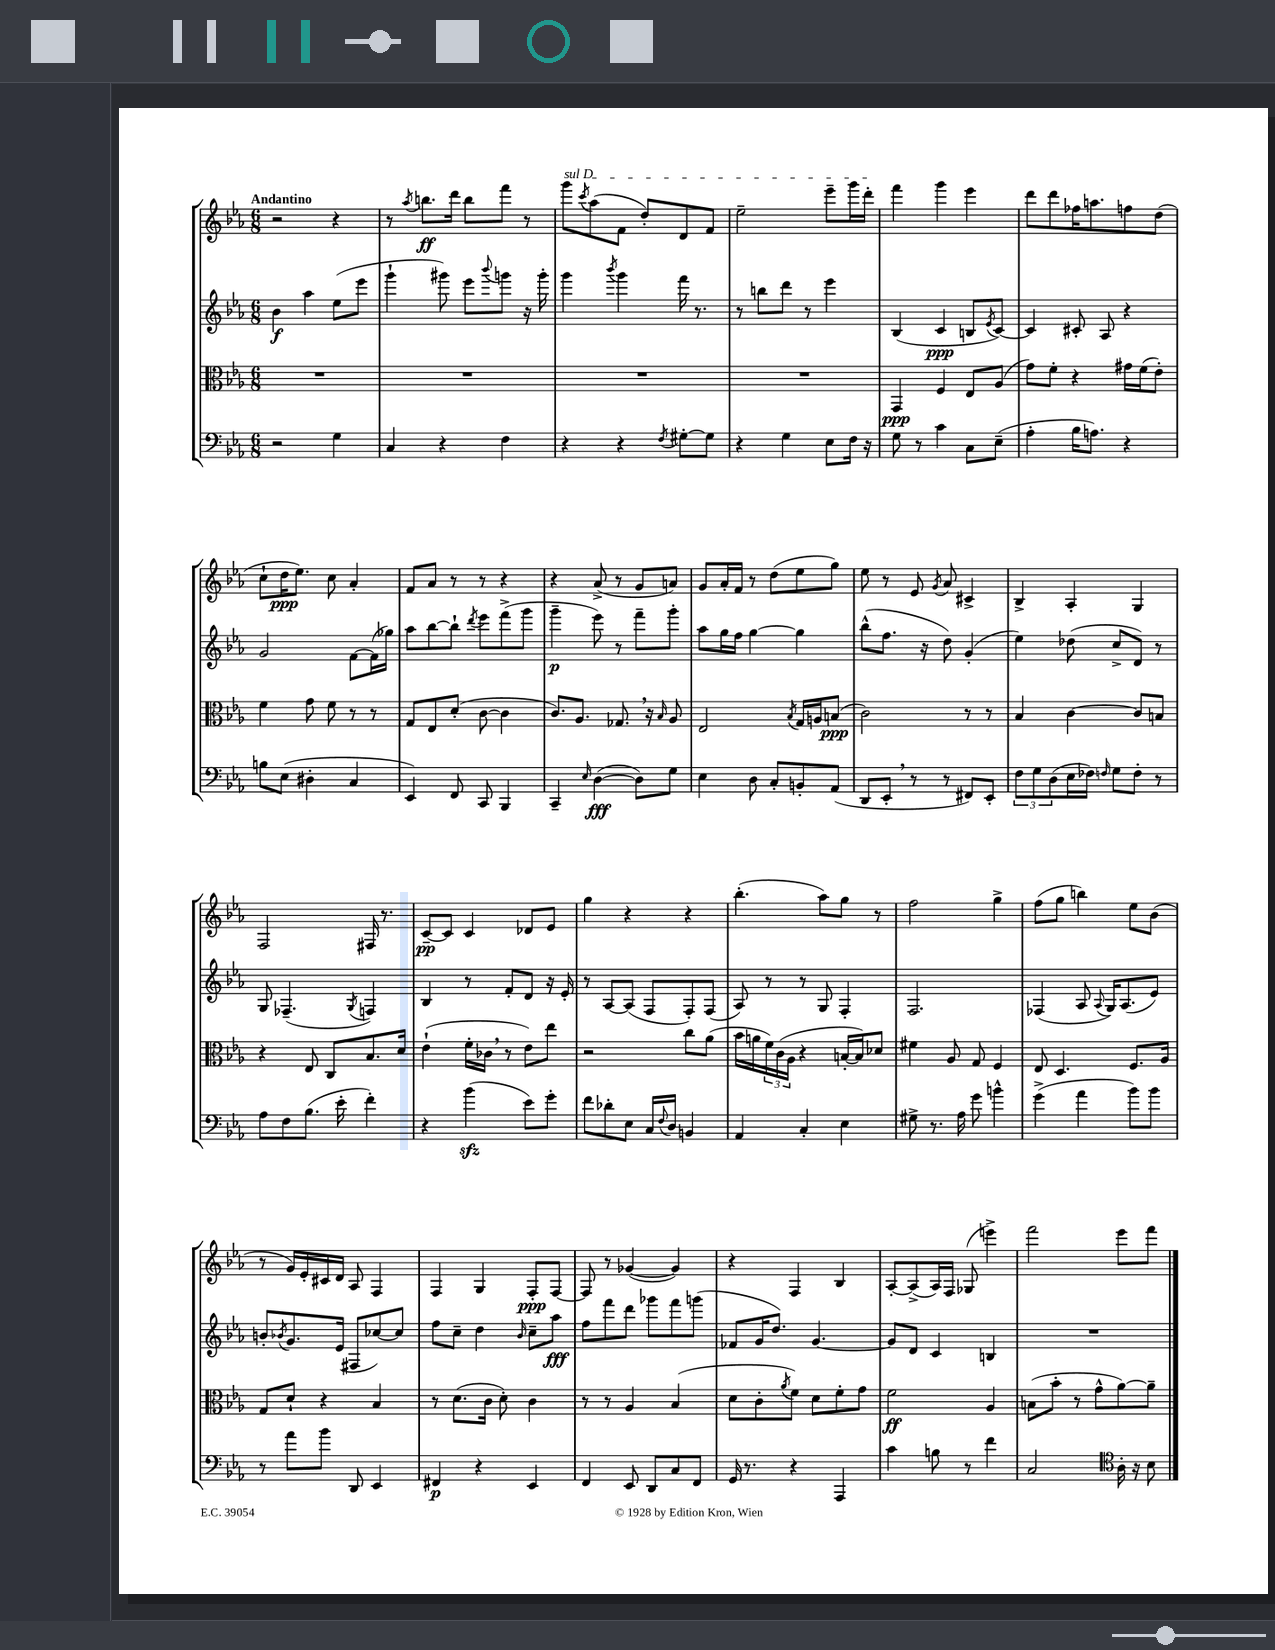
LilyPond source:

<<
\new StaffGroup <<
\new Staff = "s0" {
    \clef treble \key ees \major \numericTimeSignature \time 6/8 \tempo "Andantino"
    r2 r4 |
    r8 \acciaccatura { aes''8 } b''8.\ff d'''16 b''8 f'''8 r8 |
    \once \override TextSpanner.bound-details.left.text = \markup { \italic "sul D" } g'''8\startTextSpan \acciaccatura { c'''8 } aes''8( f'8 d''8-.) d'8 f'8 |
    ees''2-- ees'''8-- g'''16 d'''16-.\stopTextSpan |
    f'''4 g'''4 ees'''4 |
    d'''8 d'''8 fes''16 a''8. f''8 d''8( |
    c''8-! d''16\ppp ees''8.) c''8 aes'4-. |
    f'8 aes'8 r8 r8 r4 |
    r4 aes'8->( r8 g'8 a'8) |
    g'8 aes'16-. f'16 r8 d''8( ees''8 g''8) |
    ees''8 r8 ees'8 \acciaccatura { g'8 } aes'8 cis'4-> |
    bes4-> aes4-. g4 |
    f2 fis16 r8. |
    c'8~--\pp c'8 c'4 des'8 ees'8 |
    g''4 r4 r4 |
    bes''4.-.( aes''8) g''8 r8 |
    f''2 g''4-> |
    f''8( g''8 b''4) ees''8 bes'8( |
    r8 g'16) ees'16-. cis'16 d'16 aes8 f4 |
    f4 g4 f8-.\ppp f8~ |
    f8 r8 ges'4~( ges'4) |
    r4 f4 bes4 |
    aes8~-. aes8->( aes16) f16 ges8( e'''4->) |
    f'''2 ees'''8 f'''8 \bar "|." |
}
\new Staff = "s1" {
    \clef treble \key ees \major \numericTimeSignature \time 6/8
    bes'4\f aes''4 ees''8( ees'''8 |
    g'''4-! gis'''8) ees'''8 \appoggiatura { bes'''8 } g'''8 r16 g'''16-. |
    g'''4 \acciaccatura { bes'''8 } g'''4 f'''16 r8. |
    r8 b''8 d'''8 r8 ees'''4 |
    bes4( c'4\ppp b8 \acciaccatura { ees'8 } c'8~) |
    c'4 cis'8-. aes8 r4 |
    g'2 f'8~ f'16( ges''16) |
    aes''8 bes''8~ bes''8-! \acciaccatura { d'''8 } ees'''8 f'''8->( g'''8 |
    g'''4--\p ees'''8) r8 f'''8-- g'''8-. |
    aes''8 g''16 f''16 g''4~ g''4 |
    bes''8-^( f''8. r16 d''8) g'4-.( |
    ees''4) des''8( c''8-> d'8) r8 |
    g8 fes4.--( \acciaccatura { g8 } f4) |
    bes4 r8 f'8-. d'8 r16 ees'16-. |
    r8 aes8~ aes8( f8 f8-.) f8( |
    aes8) r8 r8 g8 f4-. |
    f2. |
    fes4( aes8 \appoggiatura { aes8 } g16) aes8.( ees'8) |
    b'8-. \acciaccatura { bes'8 } g'8. ees'16( fis8 ces''8~) ces''8 |
    f''8 c''8-- d''4 \grace { bes'16 } c''8-- aes''8\fff |
    f''8 f'''8 d'''8 ges'''8 f'''8 g'''8( |
    fes'8 g'16 d''8.) g'4.~ |
    g'8 d'8 c'4 b4 |
    R2. \bar "|." |
}
\new Staff = "s2" {
    \clef alto \key ees \major \numericTimeSignature \time 6/8
    R2. |
    R2. |
    R2. |
    R2. |
    g,4\ppp f4 ees8 aes8( |
    g'8) f'8-. r4 gis'16 f'16( ees'8-.) |
    f'4 g'8 f'8 r8 r8 |
    g8 ees8 d'8-.( c'8~ c'4 |
    c'8.) aes8. ges8. \breathe r16 \grace { bes16 } aes8 |
    ees2 \acciaccatura { bes8 } g16 a16 b8\ppp( |
    c'2) r8 r8 |
    bes4 c'4~ c'8 b8 |
    r4 ees8 c8 bes8. d'16 |
    ees'4-!( f'16-. ces'16 \breathe r8 ees'8) ees''8 |
    r2 c''8 aes'8( |
    bes'16 a'16 \tuplet 3/2 { f'16) c'16( aes16 } r4 b16~-. b16) des'8 |
    fis'4 aes8 g8 f4 |
    ees8 d4. f8. aes16 |
    g8 d'8-! r4 bes4 |
    r8 d'8.( c'16 d'8-.) c'4 |
    r8 r8 aes4 bes4( |
    d'8 c'8-. \acciaccatura { aes'8 } f'8) d'8 f'8-. g'8 |
    f'2\ff aes4 |
    b8( bes'8-. r8 g'8-^ aes'8~) aes'8-- \bar "|." |
}
\new Staff = "s3" {
    \clef bass \key ees \major \numericTimeSignature \time 6/8
    r2 g4 |
    c4 r4 f4 |
    r4 r4 \acciaccatura { f8 } gis8~-. gis8 |
    r4 g4 ees8 f16 r16 |
    g8 r8 c'4 c8 ees8--( |
    aes4-. bes16 a8.) r4 |
    b8 ees8( dis4-. c4 |
    ees,4) f,8 c,8 bes,,4 |
    c,4-- \grace { ees16 } d4~\fff( d8) g8 |
    ees4 d8 c8-. b,8-. aes,8( |
    d,8 ees,8-. \breathe r8 r8 fis,8) ees,8-. |
    \tuplet 3/2 { f8 g8 d8( } ees16 fes16) \grace { f16 } g8 f8-. r8 |
    aes8 f8 bes8.( ees'16-. f'4-.) |
    r4 bes'4\sfz( ees'8) g'8-. |
    f'8 des'8-. ees8 c16 \appoggiatura { f8 } d16 b,4 |
    aes,4 c4-. ees4 |
    gis8-> r8. aes16 g'8 b'4-^ |
    g'4->( aes'4 bes'8) bes'8 |
    r8 aes'8 bes'8 d,8 ees,4 |
    fis,4\p r4 ees,4 |
    f,4 ees,8 d,8 c8 f,8 |
    g,16 r8. r4 aes,,4 |
    c'4 b8 r8 f'4 |
    c2 \clef tenor aes16-. r16 bes8 \bar "|." |
}
>>
>>
\layout { \context { \Score \remove "Bar_number_engraver" } }
